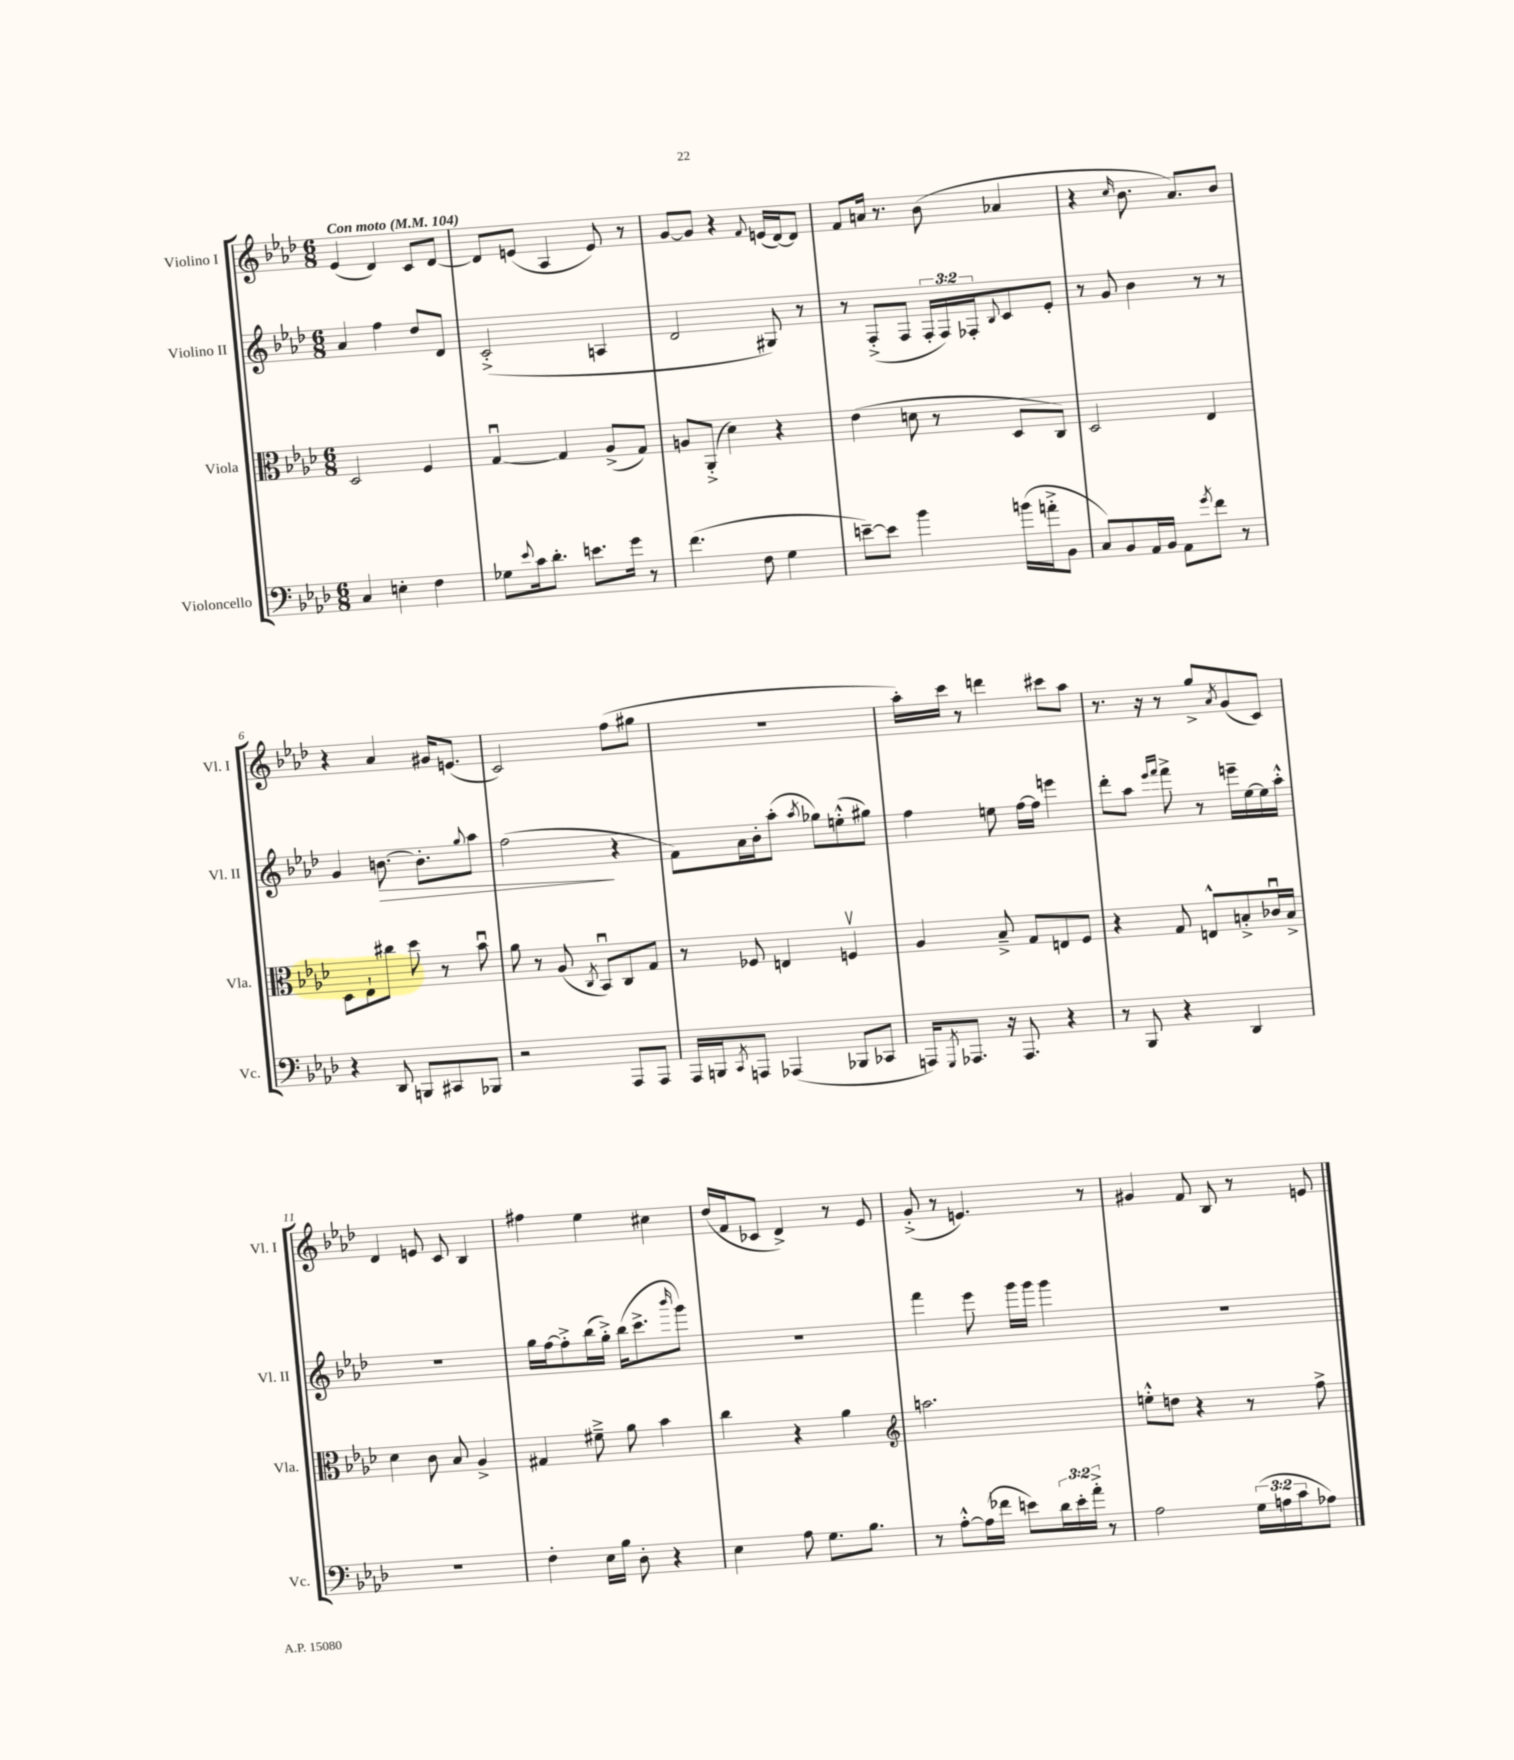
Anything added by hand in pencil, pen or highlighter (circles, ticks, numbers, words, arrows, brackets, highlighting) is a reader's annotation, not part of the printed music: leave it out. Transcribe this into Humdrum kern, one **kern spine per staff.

**kern	**kern	**kern	**dynam	**kern
*part4	*part3	*part2	*part2	*part1
*staff4	*staff3	*staff2	*staff2	*staff1
*I"Violoncello	*I"Viola	*I"Violino II	*	*I"Violino I
*I'Vc.	*I'Vla.	*I'Vl. II	*	*I'Vl. I
*clefF4	*clefC3	*clefG2	*	*clefG2
*k[b-e-a-d-]	*k[b-e-a-d-]	*k[b-e-a-d-]	*	*k[b-e-a-d-]
*M6/8	*M6/8	*M6/8	*	*M6/8
*MM104	*MM104	*MM104	*	*MM104
=1	=1	=1	=1	=1
!	!	!	!	!LO:TX:a:B:t=Con moto
4C/	2D-/	4a-/	.	(4e-/
4En'\	.	4ff\	.	4d-/)
4F\	4F/	8dd-/L	.	8c/L
.	.	8d-/J	.	[8d-/J
=2	=2	=2	=2	=2
8G-X\L	[4Gu/	(2c'^/	.	8d-/L]
8qqe-/	.	.	.	.
16c\k	.	.	.	(8en/J
8.d-'\J	.	.	.	.
.	4G/]	.	.	4A-/
8.en\L	.	.	.	.
.	(8A-^/L	4An/	.	8e/)
16g\Jk	.	.	.	.
8r	8G/J)	.	.	8r
=3	=3	=3	=3	=3
(4.f\	8An/L	2d-/	.	[8g/L
.	(8AA-'^/J	.	.	8g/J]
.	4d-\)	.	.	4r
8F\	.	.	.	.
.	.	.	.	8qqf/
4G\	4r	8G#X/)	.	(16en/LL
.	.	.	.	[16d-/J)
.	.	8r	.	8d-/J]
=4	=4	=4	=4	=4
[8en~\L)	(4e-\	8r	.	8f/L
8e\J]	.	(8F'^/L	.	16an/Jk
.	.	.	.	8.r
4b-\	8dn\	8F/J	.	.
.	8r	24F'/LL	.	(8b-\
.	.	24F/)	.	.
.	.	24F-X'/J	.	.
.	.	8qqB-/	.	.
(16bn\LL	8D-/L	8c/	.	4a-X/
16an'^\J	.	.	.	.
8BB-\J	8C/J)	8e-'/J	.	.
=5	=5	=5	=5	=5
8C/L)	2D-/	8r	.	4r
8BB-/	.	8g/	.	.
.	.	.	.	16qqcc/
16AA-/L	.	4b-\	.	8.b-\
16BB-/JJ	.	.	.	.
8AA-\L	.	.	.	.
.	.	.	.	8.a-/L)
8qg/	.	.	.	.
8f\J	4E-/	8r	.	.
8r	.	8r	.	8b-/J
!!LO:LB:g=z
=6	=6	=6	=6	=6
4r	8D-\L	4g/	.	4r
.	8E-`\	.	.	.
!	!	!	!LO:HP:b	!
8DD-/	8cc#X\J	[8.bn\	>	4a-/
8BBBn/L	8dd-\	.	.	.
.	.	8.b'\L]	.	.
8CC#X/	8r	.	.	16g#X/KL
.	.	.	.	(8.en/J
.	.	8qqgg/	.	.
8BBB-X/J	8b-u\	8aa-\J	.	.
=7	=7	=7	=7	=7
2r	8a-\	(2ff\	.	2c/)
.	8r	.	.	.
.	(8A-/	.	.	.
.	8qC/	.	.	.
.	8BB-u/L)	.	.	.
8AAA-/L	8C/	4r	]	(8ff\L
8AAA-/J	8G/J	.	.	8gg#X\J
=8	=8	=8	=8	=8
16AAA-/LL	8r	8f\L)	.	2.r
16BBBn/J	.	.	.	.
8qCC/	.	.	.	.
8AAAn/J	8F-X/	16a-\L	.	.
.	.	16b-'\J	.	.
(4AAA-X/	4En/	(8aa-'\J	.	.
.	.	8qaa-/	.	.
.	.	8gg-X\L)	.	.
8BBB-X/L	4Fnv/	(8een'^^\	.	.
8CC-X/J	.	8gg#X\J)	.	.
=9	=9	=9	=9	=9
16AAAn/KL)	4A-/	4ff\	.	16aa-'\LL)
8qGGG/	.	.	.	.
8.AAA-X/J	.	.	.	16ccc\JJ
.	.	.	.	8r
16r	8B-~^/	8een\	.	4dddn\
8.AAA-/	.	.	.	.
.	8G/L	[16ff\LL	.	.
.	.	16ff\JJ]	.	.
4r	8En/	4eeen\	.	8ccc#X\L
.	8F/J	.	.	8aa-\J
=10	=10	=10	=10	=10
8r	4r	8ddd-'\L	.	8.r
8BBB-/	.	8aa-\J	.	.
.	.	.	.	16r
.	.	16qqeee-/LL	.	.
.	.	16qqfff/JJ	.	.
4r	8G/	8fff^\	.	8r
.	8En^^/L	8r	.	8gg^/L
.	.	.	.	8qa-/
4DD-/	8Bn'^/	16eeen~\LL	.	(8g/
.	.	[16ee-\	.	.
.	16c-Xu/L	16ee-\]	.	8c/J)
.	16B^/JJ	16aa-'^^\JJ	.	.
!!LO:LB:g=z
=11	=11	=11	=11	=11
2.r	4d-\	2.r	.	4d-/
.	8c\	.	.	8en/
.	8B-/	.	.	8c/
.	4A-^/	.	.	4B-/
=12	=12	=12	=12	=12
4F'\	4G#X/	16gg\LL	.	4ff#X\
.	.	[16ff\J	.	.
.	.	8ff'^\]	.	.
16E-\LL	8f#X~^\	(16bb-\L	.	4ee-\
16B-\JJ	.	16gg'^\JJ)	.	.
8D-'\	8a-\	(16bb-\KL	.	.
.	.	8.ccc^\	.	.
4r	4b-\	.	.	4cc#X\
.	.	16qqbbb-/	.	.
.	.	8ggg\J)	.	.
=13	=13	=13	=13	=13
4E-\	4cc\	2.r	.	(16dd-/LL
.	.	.	.	16f/J
.	.	.	.	8c-X/J
8A-\	4r	.	.	4d-^/)
8.G\L	.	.	.	.
.	4a-\	.	.	8r
8.B-\J	.	.	.	.
.	.	.	.	8e-/
=14	=14	=14	=14	=14
*	*clefG2	*	*	*
8r	2.aan\	4fff\	.	(8g'^/
[8A-'^^\L	.	.	.	8r
(16A-\L]	.	8eee-\	.	4.en/)
16f-X\JJ	.	.	.	.
8en\L)	.	16ggg\LL	.	.
.	.	16ggg\JJ	.	.
24d-\L	.	4ggg\	.	.
24e'\	.	.	.	.
24a-'^\JJ	.	.	.	.
8r	.	.	.	8r
=15	=15	=15	=15	=15
2A-\	8een'^^\L	2.r	.	4g#X/
.	8ddn\J	.	.	.
.	4r	.	.	8f/
.	.	.	.	8B-/
(24G\LL	8r	.	.	8r
24An\	.	.	.	.
24c\J	.	.	.	.
8A-X\J)	8ff^\	.	.	8en/
==	==	==	==	==
*-	*-	*-	*-	*-
